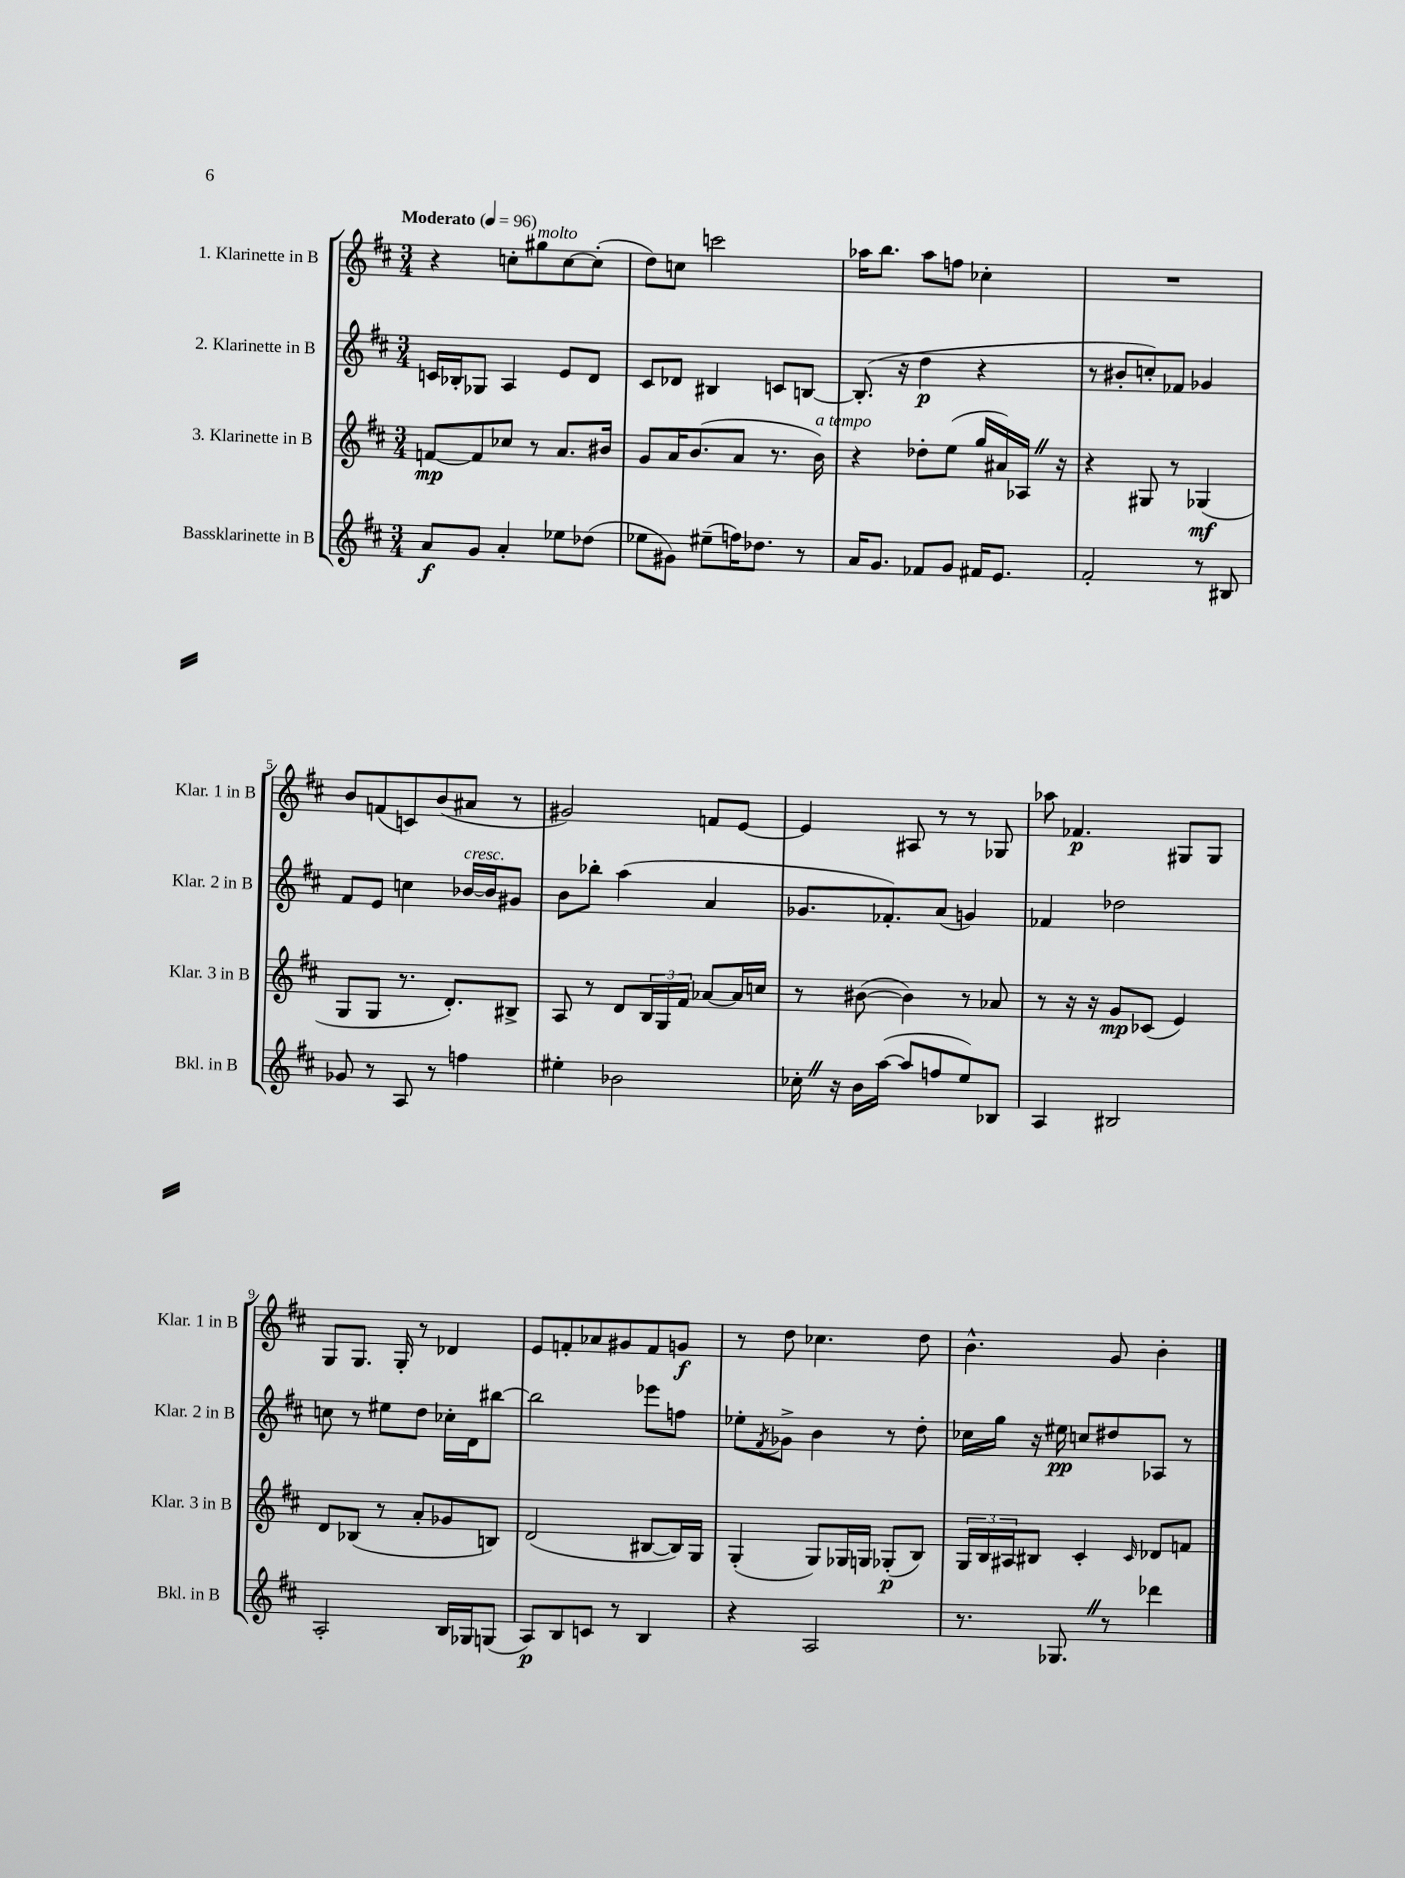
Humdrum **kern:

**kern	**kern	**kern	**kern
*staff4	*staff3	*staff2	*staff1
*clefG2	*clefG2	*clefG2	*clefG2
*k[f#c#]	*k[f#c#]	*k[f#c#]	*k[f#c#]
*M3/4	*M3/4	*M3/4	*M3/4
*MM96	*MM96	*MM96	*MM96
8a/L	[8f/L	16c/LL	4r
.	.	16B-'/J	.
8g/J	8f/]	8G-/J	.
4a'/	8cc-/J	4A/	8cc'\L
.	8r	.	8gg#\
8ee-\L	8.a/L	8e/L	[8cc\
(8dd-\J	.	8d/J	(8cc'\]J
.	16b#/Jk	.	.
=	=	=	=
8ee-\L	8g/L	8c#/L	8dd\L)
8g#\J)	16a/K	8d-/J	8cc\J
.	(8.b/	.	.
(8ee#~\L	.	4B#/	2ccc\
16ff\K)	8a/J	.	.
8.dd-\J	.	.	.
.	8.r	8c/L	.
8r	.	[8B/J	.
.	16b\)	.	.
=	=	=	=
16a/LK	4r	(8.B'/]	16aa-\LK
8.g/J	.	.	8.bb\J
.	.	16r	.
8f-/L	8dd-'\L	4dd\	8aa-\L
8g/J	(8ee\J	.	8ff\J
16f#/LK	16gg/LL	4r	4cc-'\
8.e/J	16a#/)	.	.
.	16A-/JJ	.	.
.	16r	.	.
=	=	=	=
2f#'/	4r	8r	2.r
.	.	8b#'/L	.
.	8G#/	8cc'/)	.
.	8r	8f-/J	.
8r	(4G-/	4g-/	.
8B#/	.	.	.
=	=	=	=
8g-/	8G/L	8f#/L	8b/L
8r	8G/J	8e/J	(8f/
8A/	8.r	4cc\	8c/)
8r	.	.	(8b/
.	8.d'/L)	.	.
4ff\	.	[16b-/LL	8a#/J
.	.	16b-/]J	.
.	8B#^/J	8g#/J	8r
=	=	=	=
4ee#'\	8A/	8b\L	2g#/)
.	8r	8bb-'\J	.
2b-\	8d/L	(4aa\	.
.	24B/L	.	.
.	24G/	.	.
.	24f#/JJ	.	.
.	[8a-/L	4a/	8f/L
.	16a-/]L	.	[8e/J
.	16cc/JJ	.	.
=	=	=	=
16cc-'\	8r	8.g-/L	4e/]
16r	.	.	.
16b\LL	([8b#\	.	.
([16aa\JJ	.	8.f-'/)	.
8aa/]L	4b#\])	.	8A#/
8ff/	.	(8a/J	8r
8ee/)	8r	4g/)	8r
8B-/J	8a-/	.	8G-/
=	=	=	=
4A/	8r	4f-/	8aa-\
.	16r	.	4.f-/
.	16r	.	.
2B#/	8g/L	2dd-\	.
.	(8c-/J	.	.
.	4e/)	.	8G#/L
.	.	.	8G#/J
=	=	=	=
2A'/	8d/L	8cc\	8G/L
.	(8B-/J	8r	8.G/J
.	8r	8ee#\L	.
.	.	.	16G'/
.	8a'/L	8dd\J	8r
16B/LL	8g-/	16cc-'\LL	4d-/
16G-/J	.	16d\J	.
(8G/J	8B/J)	[8bb#\J	.
=	=	=	=
8A/L)	(2d/	2bb#\]	8e/L
8B/	.	.	8f'/
8c/J	.	.	8a-/
8r	.	.	8g#/
4B/	[8B#/L	8eee-\L	8f/
.	16B#/]L)	8ff\J	8g/J
.	16G/JJ	.	.
=	=	=	=
4r	(4G'/	8ee-'\L	8r
.	.	8qf#/	.
.	.	8g-^\J	8dd\
2A/	8G/L)	4b\	4.cc-\
.	16G-/L	.	.
.	16G/JJ	.	.
.	(8G-'/L	8r	.
.	8B/J)	8dd'\	8dd\
=	=	=	=
8.r	24G/LL	16cc-\LL	4.b^^\
.	24B/	.	.
.	.	16gg\JJ	.
.	24A#/J	.	.
.	8B#/J	16r	.
8.G-/	.	16ee#\	.
.	4c#'/	8cc/L	.
8r	.	8dd#/	8g/
.	16qqc#/	.	.
4ddd-\	8d-/L	8A-/J	4b'\
.	8f/J	8r	.
==	==	==	==
*-	*-	*-	*-
